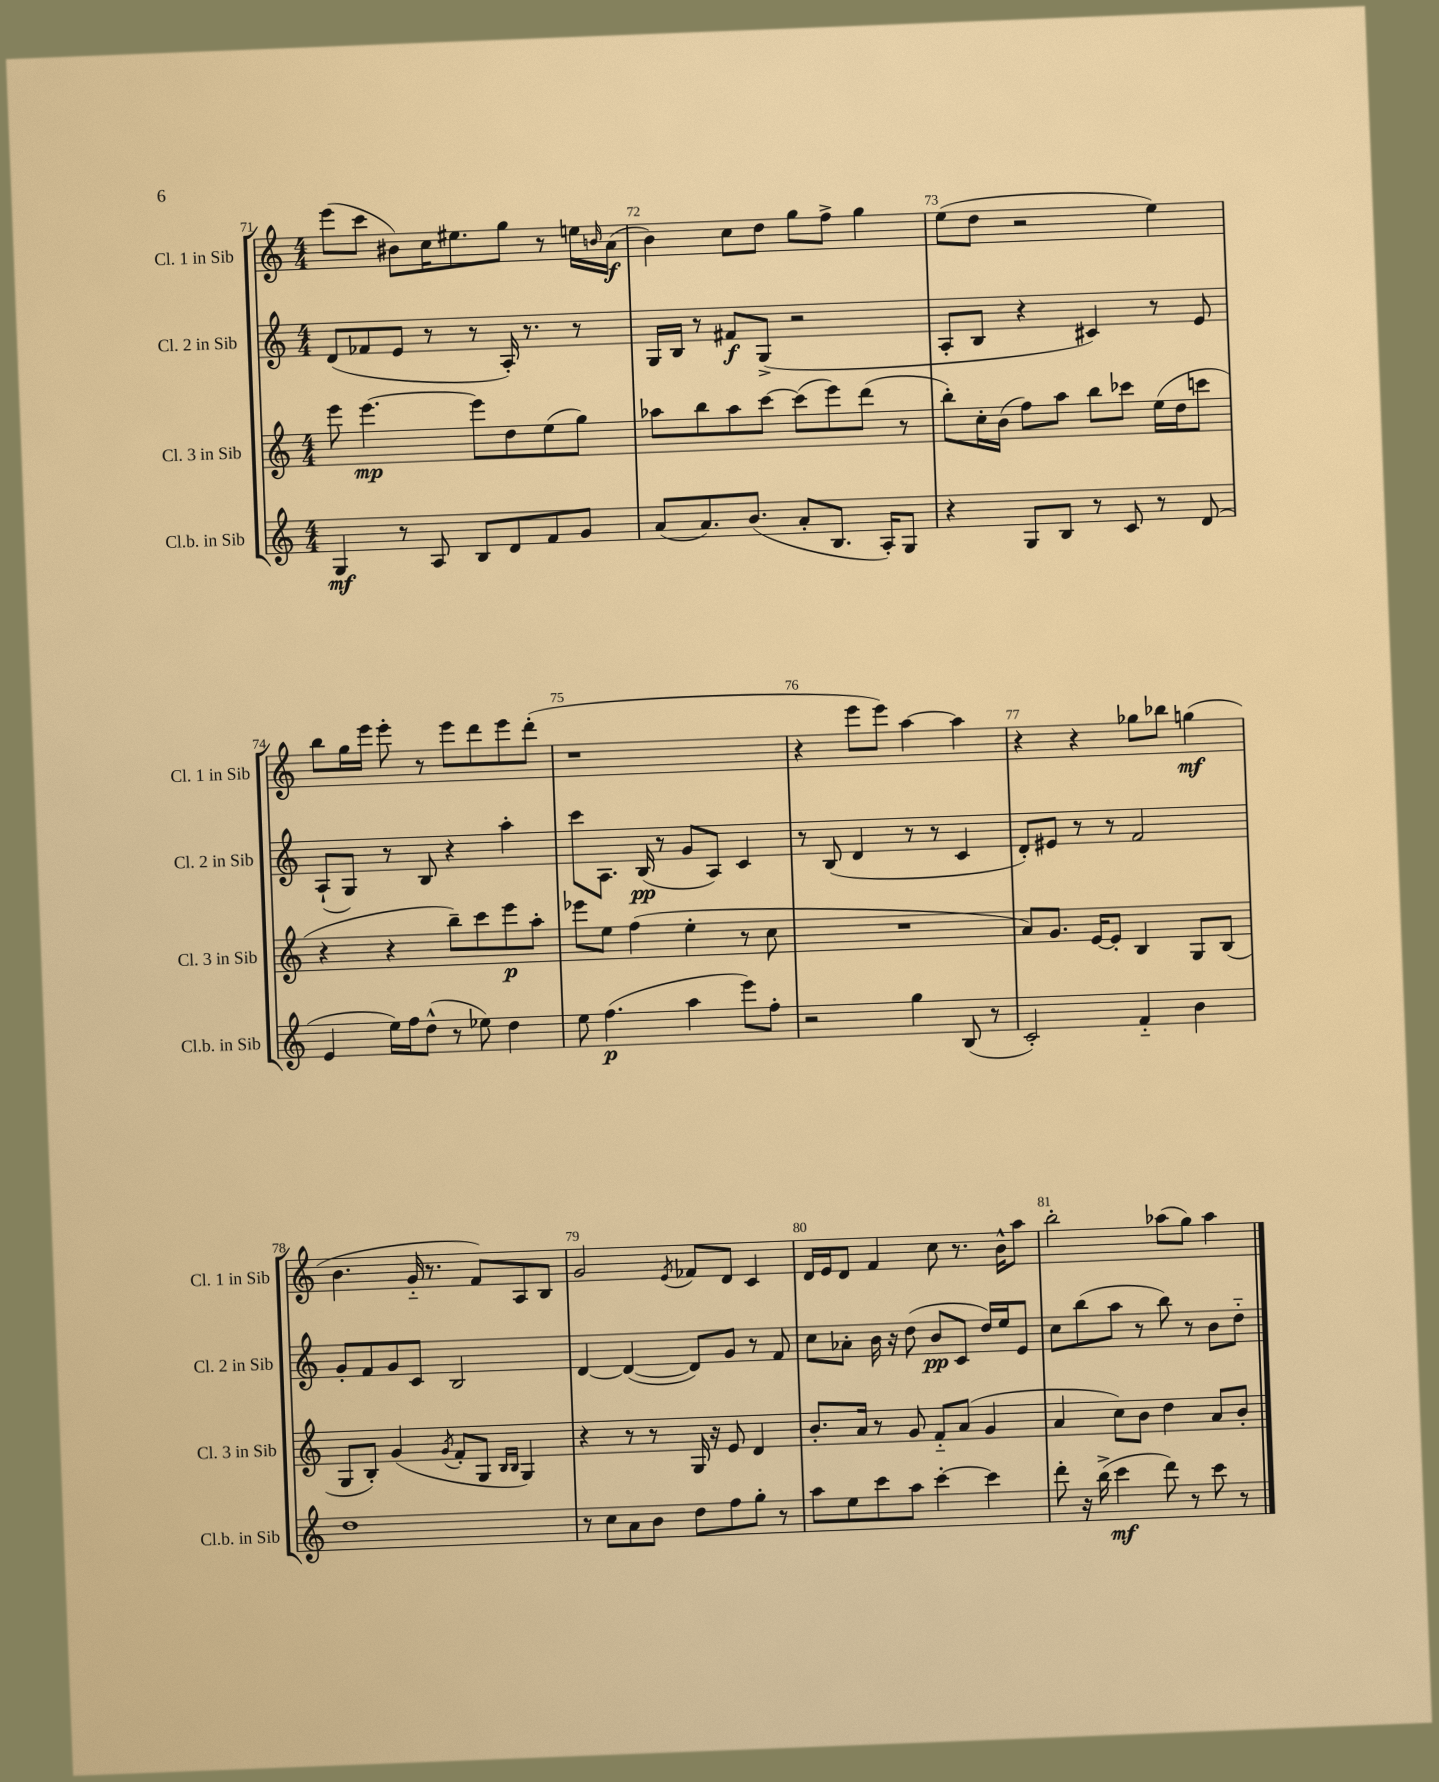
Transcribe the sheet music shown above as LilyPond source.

<<
\new StaffGroup <<
\new Staff = "s0" \with { instrumentName = "Cl. 1 in Sib" shortInstrumentName = "Cl. 1 in Sib" } {
    \clef treble \key c \major \numericTimeSignature \time 4/4
    e'''8( c'''8 bis'8) c''16 eis''8. g''8 r8 e''16 \grace { b'16 } a'16\f( |
    b'4) c''8 d''8 g''8 f''8-> g''4 |
    e''8( d''8 r2 e''4) |
    b''8 g''16 e'''16 e'''8-. r8 e'''8 d'''8 e'''8 d'''8-.( |
    r1 |
    r4 e'''8 e'''8) a''4~ a''4 |
    r4 r4 ges''8 bes''8 g''4\mf( |
    b'4. g'16-_ r8. f'8) a8 b8 |
    g'2 \acciaccatura { e'8 } fes'8 d'8 c'4 |
    d'16 e'16 d'8 f'4 c''8 r8. b'16-^ a''8 |
    b''2-. aes''8( g''8) aes''4 \bar "|." |
}
\new Staff = "s1" \with { instrumentName = "Cl. 2 in Sib" shortInstrumentName = "Cl. 2 in Sib" } {
    \clef treble \key c \major \numericTimeSignature \time 4/4
    d'8( fes'8 e'8 r8 r8 a16-.) r8. r8 |
    g16 b16 r8 fis'8\f g8->( r2 |
    a8-. b8 r4 cis'4) r8 e'8 |
    a8-!( g8) r8 b8 r4 a''4-. |
    c'''8 a8. b16\pp( r8 g'8 a8) c'4 |
    r8 b8( d'4 r8 r8 c'4 |
    d'8-.) eis'8 r8 r8 f'2 |
    g'8-. f'8 g'8 c'8 b2 |
    d'4~ d'4~( d'8) g'8 r8 f'8 |
    c''8 aes'8-. b'16 r16 d''8( b'8\pp c'8 d''16) e''16 e'8 |
    c''8 b''8( a''8 r8 b''8) r8 b'8 d''8-_ \bar "|." |
}
\new Staff = "s2" \with { instrumentName = "Cl. 3 in Sib" shortInstrumentName = "Cl. 3 in Sib" } {
    \clef treble \key c \major \numericTimeSignature \time 4/4
    e'''8 e'''4.~\mp e'''8 d''8 e''8( g''8) |
    aes''8 b''8 aes''8 c'''8~ c'''8( e'''8) d'''8( r8 |
    b''8-.) c''16-. b'16( f''8) a''8 b''8 ces'''8 e''16( d''16 c'''8 |
    r4 r4 b''8--) c'''8 e'''8\p a''8-. |
    ees'''8 e''8 f''4( e''4-. r8 c''8 |
    R1 |
    a'8) g'8. e'16~ e'8-. b4 g8 b8( |
    g8 b8-.) g'4( \acciaccatura { g'8 } f'8-. g8 \grace { b16 b16 } g4) |
    r4 r8 r8 g16 r16 e'8 d'4 |
    b'8.-. a'16 r8 g'8 f'8-_ a'8( g'4 |
    a'4 c''8) b'8 d''4 a'8 b'8-. \bar "|." |
}
\new Staff = "s3" \with { instrumentName = "Cl.b. in Sib" shortInstrumentName = "Cl.b. in Sib" } {
    \clef treble \key c \major \numericTimeSignature \time 4/4
    g4\mf r8 a8 b8 d'8 f'8 g'8 |
    a'8( a'8.) b'8.( a'8-. b8. a16-.) g8 |
    r4 g8 b8 r8 c'8 r8 d'8( |
    e'4 e''16) f''16 d''8-^( r8 ees''8) d''4 |
    e''8 f''4.\p( a''4 e'''8) f''8-. |
    r2 g''4 b8( r8 |
    c'2-.) f'4-_ b'4 |
    d''1 |
    r8 c''8 a'8 b'8 d''8 f''8 g''8-. r8 |
    a''8 e''8 c'''8 a''8 c'''4~-. c'''4 |
    d'''8-. r16 b''16->( c'''4\mf d'''8) r8 c'''8 r8 \bar "|." |
}
>>
>>
\layout { \context { \Score currentBarNumber = #71 \override BarNumber.break-visibility = ##(#f #t #t) barNumberVisibility = #all-bar-numbers-visible } }
